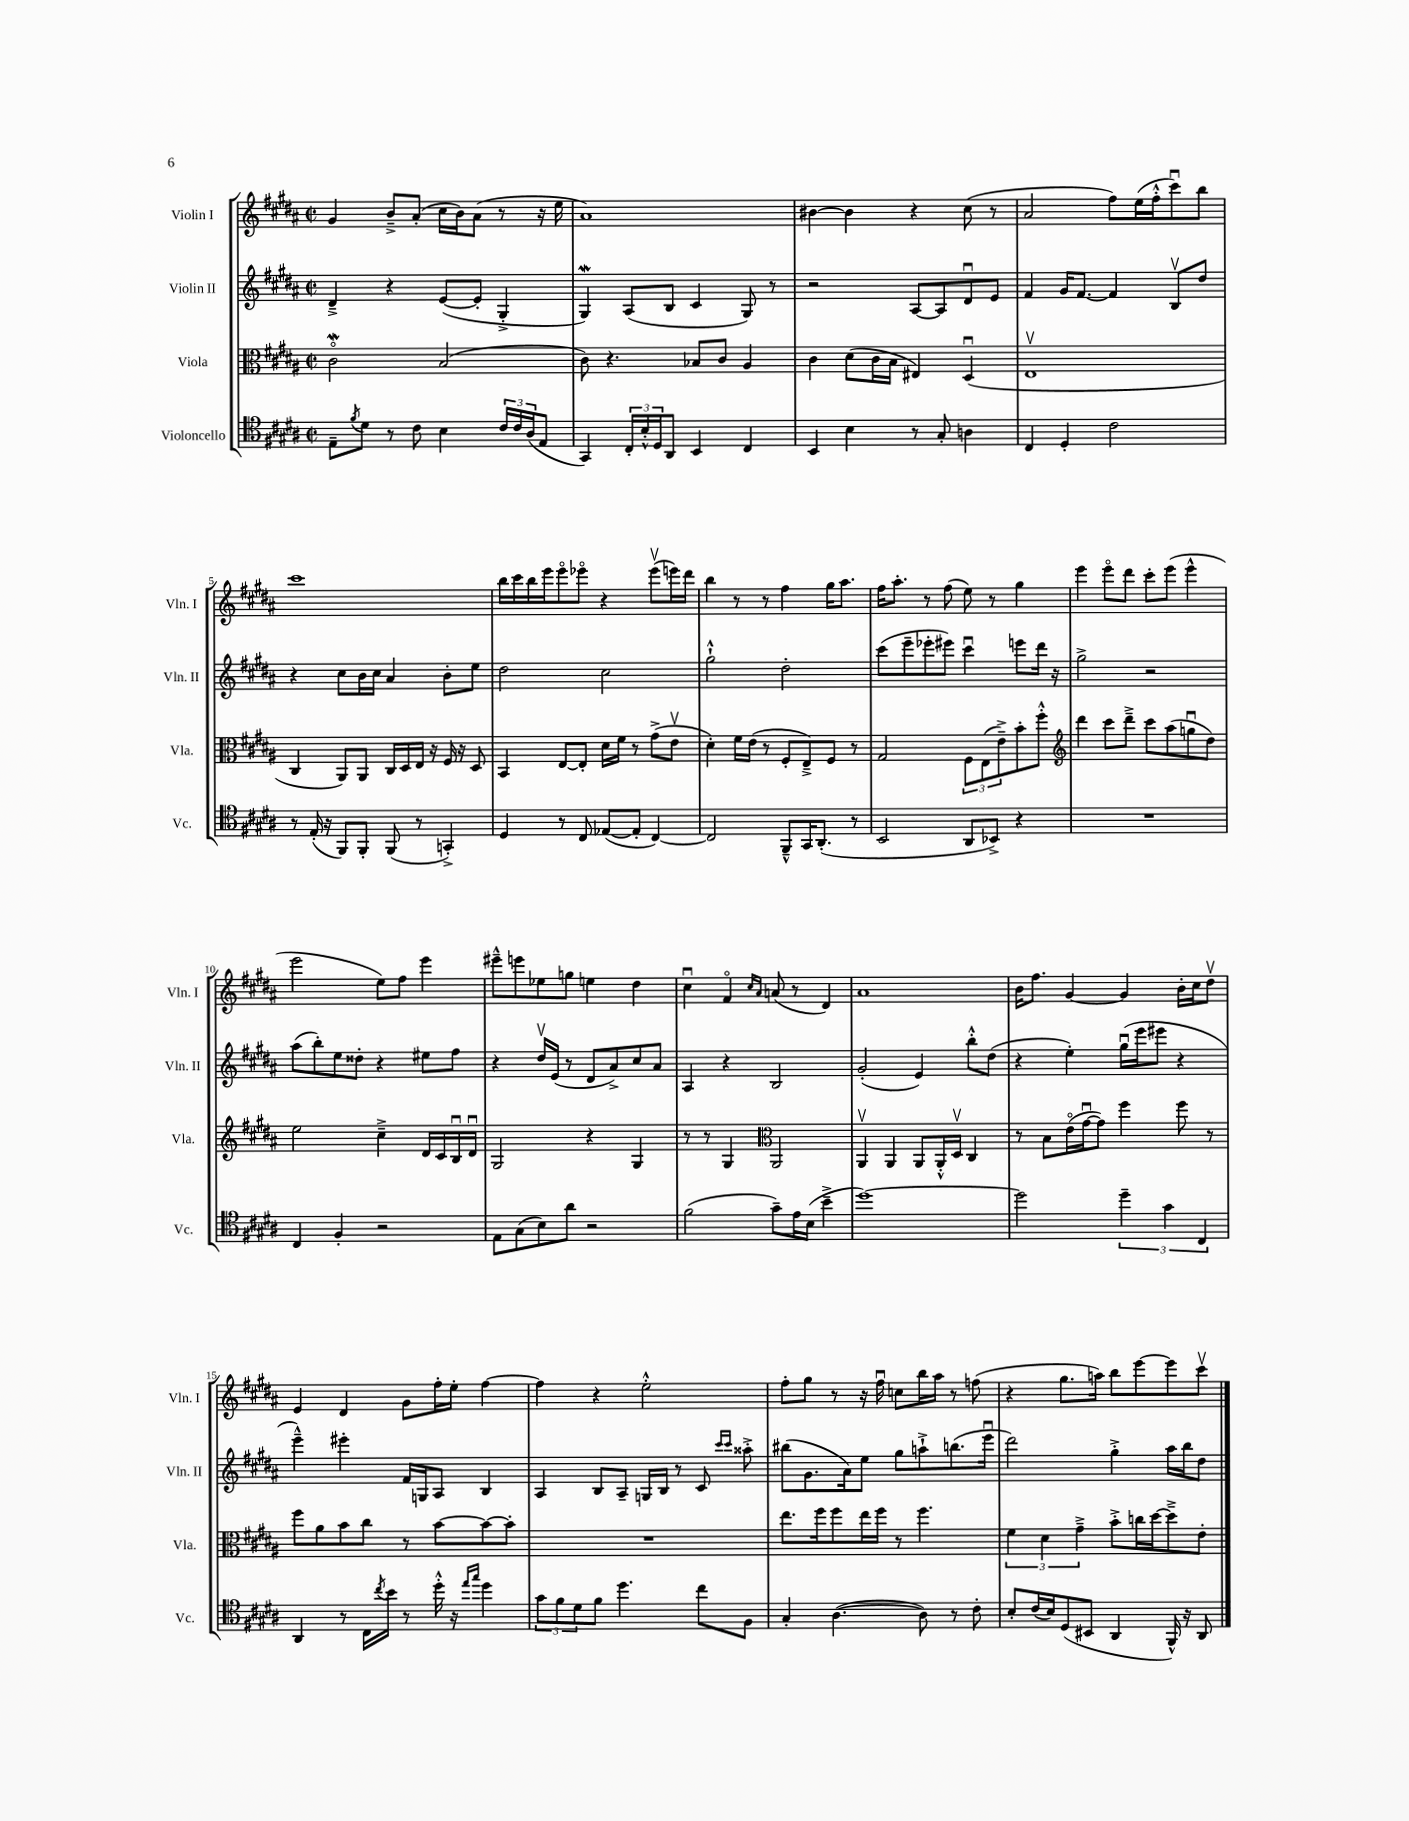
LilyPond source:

<<
\new StaffGroup <<
\new Staff = "s0" \with { instrumentName = "Violin I" shortInstrumentName = "Vln. I" } {
    \clef treble \key b \major \defaultTimeSignature \time 2/2
    gis'4 b'8---> ais'8-.( cis''16 b'16) ais'8( r8 r16 e''16 |
    ais'1) |
    bis'4~ bis'4 r4 cis''8( r8 |
    ais'2 fis''8) e''16( fis''16-.-^ cis'''8\downbow) b''8 |
    cis'''1 |
    b''16 cis'''16 b''16 e'''16 e'''8\flageolet ees'''8\flageolet r4 ees'''8\upbow( e'''16) dis'''16 |
    b''4 r8 r8 fis''4 gis''16 ais''8. |
    fis''16 ais''8.-. r8 fis''8( e''8) r8 gis''4 |
    e'''4 e'''8\flageolet dis'''8 cis'''8-. e'''8( e'''4-^ |
    e'''2 e''8) fis''8 e'''4 |
    eis'''8---^ e'''8 ees''8 g''8 e''4 dis''4 |
    cis''4\downbow fis'4\flageolet \grace { cis''16 ais'16 } a'8( r8 dis'4) |
    ais'1 |
    b'16 fis''8. gis'4~ gis'4 b'16-. cis''16 dis''8\upbow |
    e'4 dis'4 gis'8 fis''16-. e''16-. fis''4~ |
    fis''4 r4 e''2-.-^ |
    fis''8-. gis''8 r8 r16 fis''16\downbow c''8 b''16 ais''16 r8 f''8( |
    r4 gis''8. a''16) b''8 e'''8~ e'''8 cis'''8\upbow \bar "|." |
}
\new Staff = "s1" \with { instrumentName = "Violin II" shortInstrumentName = "Vln. II" } {
    \clef treble \key b \major \defaultTimeSignature \time 2/2
    dis'4---> r4 e'8~( e'8-. gis4-.-> |
    gis4\mordent) ais8( b8 cis'4 gis8) r8 |
    r2 ais8~ ais8 dis'8\downbow e'8 |
    fis'4 gis'16 fis'8.~ fis'4 b8\upbow dis''8 |
    r4 cis''8 b'16 cis''16 ais'4 b'8-. e''8 |
    dis''2 cis''2 |
    gis''2-!-^ dis''2-. |
    cis'''8( e'''8-- ees'''8-. eis'''8) cis'''4\downbow e'''8 dis'''16 r16 |
    gis''2-> r2 |
    ais''8( b''8-.) e''8 disis''8-. r4 eis''8 fis''8 |
    r4 dis''16\upbow e'16( r8 dis'8 ais'8->) cis''8 ais'8 |
    ais4 r4 b2 |
    gis'2-.( e'4) b''8-.-^ dis''8( |
    r4 e''4-.) gis''16\downbow( e'''16 eis'''8 r4 |
    e'''4---^) eis'''4-. fis'16 g16 ais8 b4 |
    ais4 b8 ais8-- g16 b16 r8 cis'8 \grace { cis'''16 cis'''16 } aisis''8-.-> |
    bis''8( gis'8. ais'16) e''8 gis''8 a''8-!-> b''8.( e'''16\downbow |
    dis'''2) gis''4-.-> ais''16 b''16 dis''8 \bar "|." |
}
\new Staff = "s2" \with { instrumentName = "Viola" shortInstrumentName = "Vla." } {
    \clef alto \key b \major \defaultTimeSignature \time 2/2
    cis'2\flageolet\mordent b2( |
    cis'8) r4. bes8 cis'8 ais4 |
    cis'4 dis'8( cis'16 b16 eis4) dis4\downbow( |
    e1\upbow |
    cis4 ais,8) ais,8 cis16 dis16 e16 r16 fis16 r16 dis8 |
    b,4 e8~ e8-. dis'16 fis'16 r8 gis'8->( e'8\upbow |
    dis'4-.) fis'16 e'16( r8 fis8-. e8--->) fis8 r8 |
    gis2 \tuplet 3/2 { fis8 e8( e'8--->) } b'8-. fis''8-.-^ |
    \clef treble dis'''4 cis'''8 dis'''8---> cis'''8 ais''8( g''8\downbow dis''8) |
    e''2 cis''4---> dis'16 cis'16 b16\downbow dis'16\downbow |
    gis2 r4 gis4 |
    r8 r8 gis4 \clef alto ais,2 |
    ais,4\upbow ais,4 ais,8 ais,16-.-^ dis16\upbow cis4 |
    r8 b8 e'16\flageolet( gis'16~\downbow gis'8) fis''4 fis''8 r8 |
    fis''8 ais'8 b'8 cis''8 r8 b'8~ b'8~ b'8-. |
    R1 |
    e''8. fis''16 fis''8 e''16 fis''16 r8 fis''4. |
    \tuplet 3/2 { fis'4 dis'4 gis'4---> } b'8-.-> c''16 dis''16~ dis''8---> e'8-. \bar "|." |
}
\new Staff = "s3" \with { instrumentName = "Violoncello" shortInstrumentName = "Vc." } {
    \clef tenor \key b \major \defaultTimeSignature \time 2/2
    e8-- \acciaccatura { fis'8 } dis'8 r8 cis'8 b4 \tuplet 3/2 { cis'16 cis'16 ais16( } e8 |
    gis,4) \tuplet 3/2 { cis16-. b16-.-^ dis16 } ais,8 b,4 cis4 |
    b,4 b4 r8 gis8-. a4 |
    cis4 dis4-. cis'2 |
    r8 e16-.( r16 fis,8) fis,8-. fis,8( r8 g,4-.->) |
    dis4 r8 cis8 ees8~( ees8-. cis4~) |
    cis2 fis,8---^ gis,16 ais,8.-.( r8 |
    b,2 ais,8 bes,8->) r4 |
    R1 |
    cis4 fis4-. r2 |
    e8 gis8( b8) ais'8 r2 |
    fis'2( gis'8--) e'16 b16( b'4---> |
    dis''1~) |
    dis''2 \tuplet 3/2 { dis''4-- gis'4 cis4 } |
    ais,4 r8 cis16 \acciaccatura { cis''8 } b'16 r8 dis''16-.-^ r16 \grace { e''16 gis''16 } dis''4 |
    \tuplet 3/2 { gis'8 fis'8 dis'8 } fis'8 dis''4. cis''8 fis8 |
    gis4-. ais4.~( ais8) r8 cis'8-. |
    b8-. cis'16( b16) dis8( bis,8 ais,4 fis,16-^) r16 ais,8 \bar "|." |
}
>>
>>
